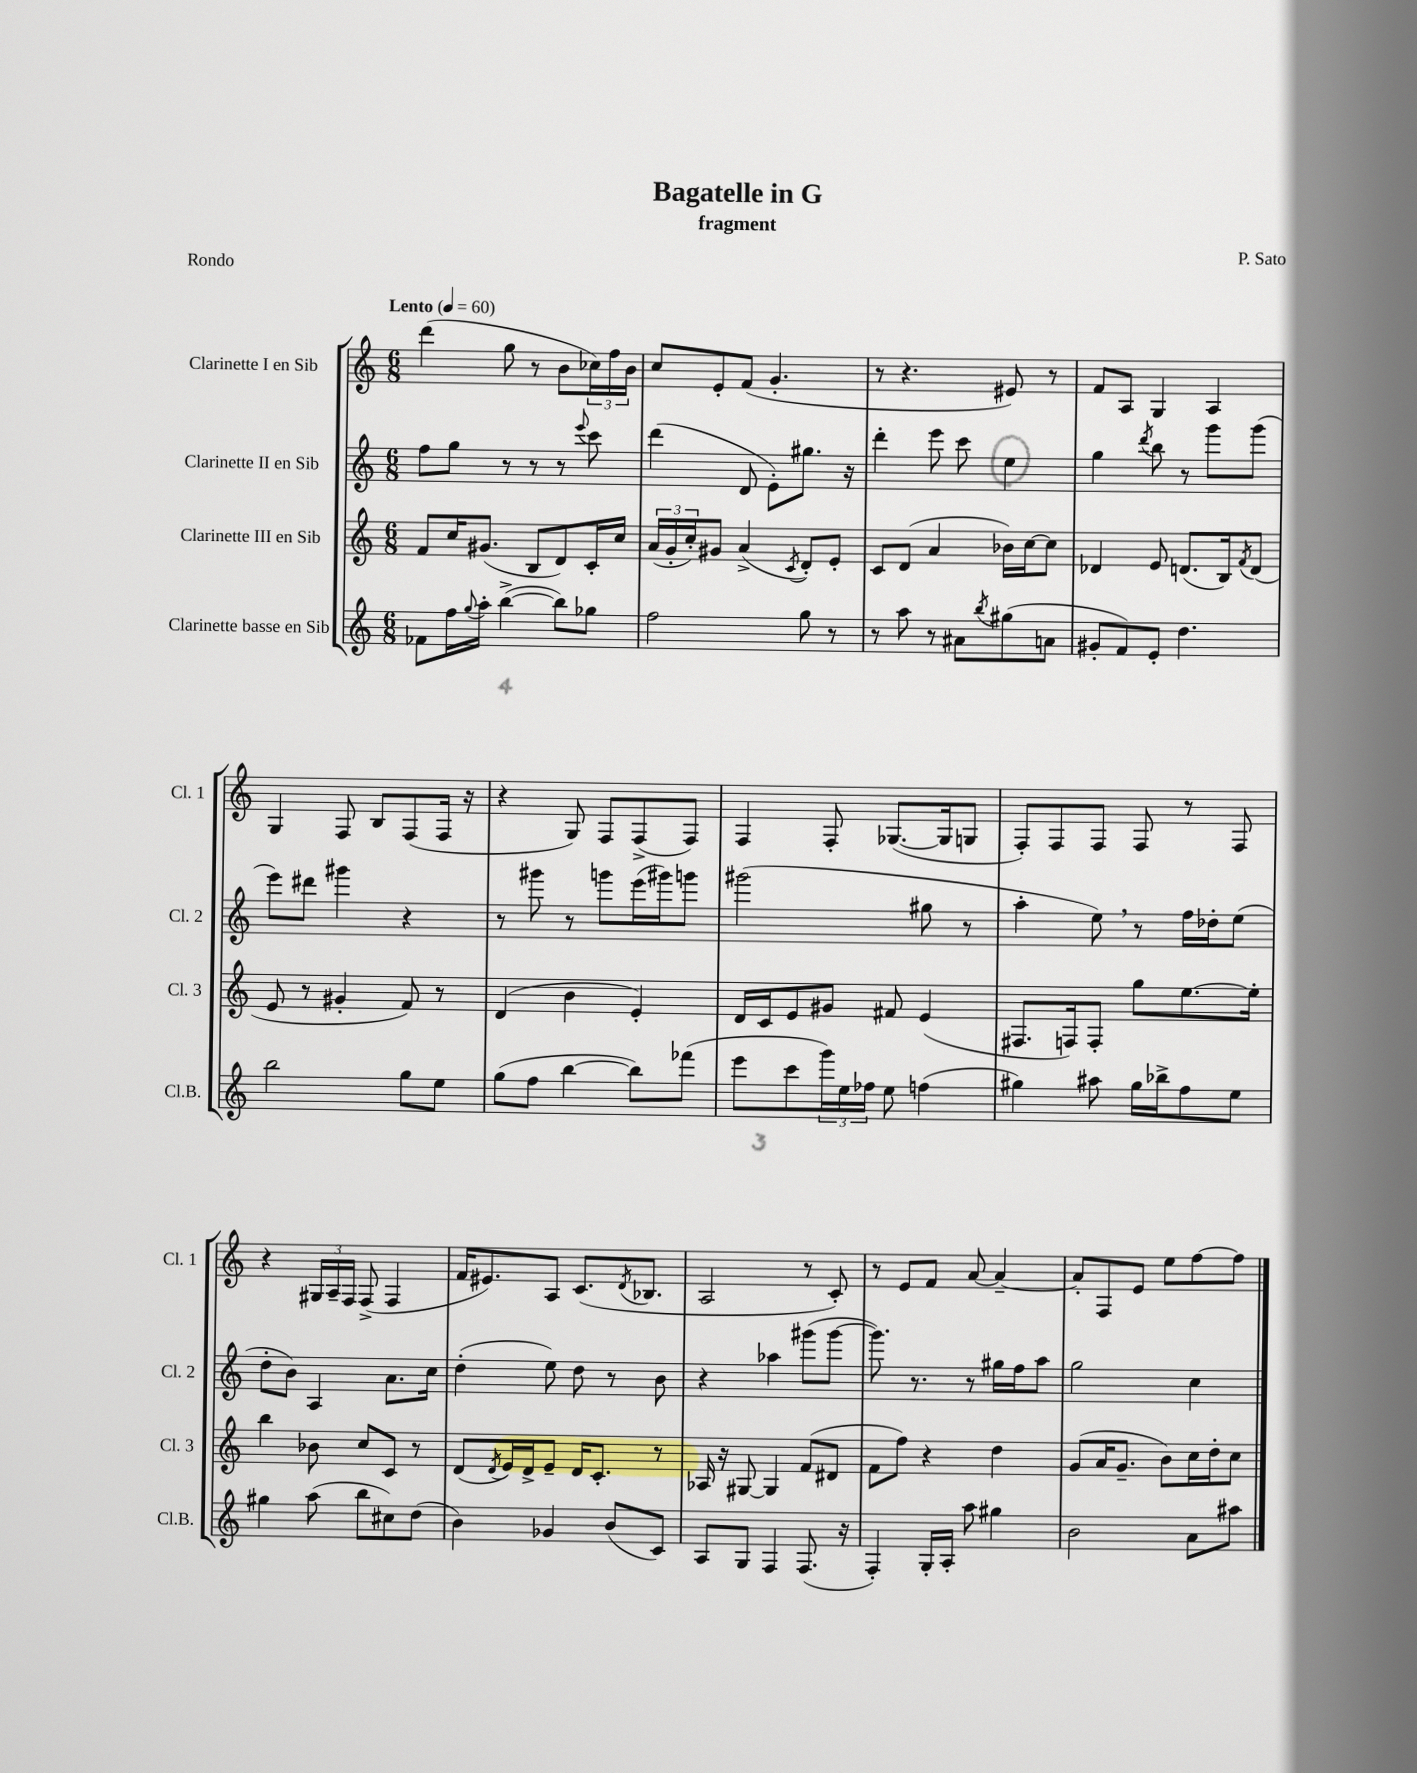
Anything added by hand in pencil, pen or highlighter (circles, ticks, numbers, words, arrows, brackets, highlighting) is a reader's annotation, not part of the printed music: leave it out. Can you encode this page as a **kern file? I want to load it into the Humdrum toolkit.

**kern	**kern	**kern	**kern
*part4	*part3	*part2	*part1
*staff4	*staff3	*staff2	*staff1
*I"Clarinette basse en Sib	*I"Clarinette III en Sib	*I"Clarinette II en Sib	*I"Clarinette I en Sib
*I'Cl.B.	*I'Cl. 3	*I'Cl. 2	*I'Cl. 1
*clefG2	*clefG2	*clefG2	*clefG2
*k[]	*k[]	*k[]	*k[]
*M6/8	*M6/8	*M6/8	*M6/8
*MM60	*MM60	*MM60	*MM60
=1	=1	=1	=1
!	!	!	!LO:TX:a:B:t=Lento
8f-X\L	8f/L	8ff\L	(4ddd\
16ff\L	16cc/K	8gg\J	.
8qqgg/	.	.	.
16aa'\JJ	(8.g#X/J	.	.
([4bb^\	.	8r	8gg\
.	8B/L	8r	8r
8bb\L])	8d/)	8r	8b\L
.	.	8qqeee/	.
8gg-X\J	16c'/L	8ccc\	24cc-X\L)
.	.	.	24ff\
.	16cc/JJ	.	.
.	.	.	24b\JJ
=2	=2	=2	=2
2ff\	(24a/LL	(4ddd\	8cc/L
.	24g'/	.	.
.	24cc'/J)	.	.
.	8g#X/J	.	8e'/
.	(4a^/	8d/	(8f/J
.	.	8e'\L)	4.g'/
.	8qc/	.	.
8gg\	8d'/L)	8.gg#X\J	.
8r	8e'/J	.	.
.	.	16r	.
=3	=3	=3	=3
8r	8c/L	4ddd'\	8r
8aa\	(8d/J	.	4.r
8r	4a/	8eee\	.
8a#X\L	.	8ccc\	.
8qbb/	.	.	.
(8gg#X\	16b-X\LL)	4ee\	8e#X/)
.	[16cc\J	.	.
8an\J	8cc\J]	.	8r
=4	=4	=4	=4
8g#X'/L	4d-X/	4gg\	8f/L
8f/)	.	.	8A/J
.	.	8qddd/	.
8e'/J	8e/	8bb\	4G/
4.dd\	(8.dn/L	8r	.
.	.	8ggg\L	4A/
.	16B/k)	.	.
.	8qf/	.	.
.	(8d/J	(8ggg\J	.
!!LO:LB:g=z
=5	=5	=5	=5
2bb\	8e/	8eee\L)	4G/
.	8r	8ddd#X\J	.
.	4g#X'/	4ggg#X\	8F/
.	.	.	8B/L
8gg\L	8f/)	4r	(8F/
8ee\J	8r	.	16F/Jk
.	.	.	16r
=6	=6	=6	=6
(8gg\L	(4d/	8r	4r
8ff\J	.	8ggg#X\	.
[4bb\	4b\	8r	8G/)
.	.	8gggn\L	8F/L
8bb\L])	4e'/)	(16eee\L	(8F^/
.	.	16ggg#X\J)	.
(8fff-X\J	.	8gggn\J	8F/J)
=7	=7	=7	=7
8eee\L	16d/LL	(2ggg#X\	4F/
.	16c/J	.	.
8ccc\	8e/	.	.
24ggg\L)	8g#X/J	.	8F'/
24ee\	.	.	.
24ff-X\JJ	.	.	.
8ee\	8f#X/	.	([8.G-X/L
(4ffn\	(4e/	8gg#X\	.
.	.	.	16G-/k]
.	.	8r	8Gn/J
=8	=8	=8	=8
4gg#X\)	8.F#X/L	4aa'\	8F'/L)
.	.	.	8F/
.	16Fn/k)	.	.
8aa#X\	8F'/J	8ee,\)	8F/J
16gg#\LL	8gg\L	8r	8F/
16bb-X^\J	.	.	.
8ff\	[8.ee\	16ff\LL	8r
.	.	16dd-X'\J	.
8ee\J	.	(8ee\J	8F/
.	16ee'\Jk]	.	.
!!LO:LB:g=z
=9	=9	=9	=9
4gg#X\	4bb\	8dd'\L	4r
.	.	8b\J)	.
(8aa\	8b-X\	4A/	24G#X/LL
.	.	.	24A~/
.	.	.	24F/JJ
8bb\L	8cc/L	.	(8F^/
8cc#X\)	8c/J	8.a\L	4F/
(8dd\J	8r	.	.
.	.	16cc\Jk	.
=10	=10	=10	=10
4b\)	(8d/L	(4dd'\	16f/KL
.	.	.	8.e#X/)
.	8qd/	.	.
.	16e/L)	.	.
.	16d^/J	.	.
4g-X/	8e~/J	8ee\)	8A/J
.	16d/KL	8dd\	(8.c/L
.	8.c'/J	.	.
(8b/L	.	8r	.
.	.	.	8qd/
.	.	.	8.B-X/J
8c/J)	8r	8b\	.
=11	=11	=11	=11
8A/L	16A-X/	4r	2A/
.	16r	.	.
8G/J	[8G#X/	.	.
4F/	4G#/]	4aa-X\	.
(8.F/	(8f/L	(8ggg#X\L	8r
.	8d#X/J	[8ggg#\J	8c'/)
16r	.	.	.
=12	=12	=12	=12
4F'/)	8f\L	8.ggg#\])	8r
.	8ff\J)	.	8e/L
.	.	8.r	.
16G'/LL	4r	.	8f/J
16A'/JJ	.	.	.
8aa\	.	8r	[8a/
4gg#X\	4dd\	16gg#X\LL	4a~/_
.	.	16ff\J	.
.	.	8aa\J	.
=13	=13	=13	=13
2b\	(8g/L	2gg\	8a'/L]
.	16a/K	.	8F/
.	8.g~/J	.	.
.	.	.	8e/J
.	8b\L)	.	8ee\L
8a\L	16cc\L	4cc\	[8ff\
.	16dd'\J	.	.
8aa#X\J	8cc\J	.	8ff\J]
==	==	==	==
*-	*-	*-	*-
